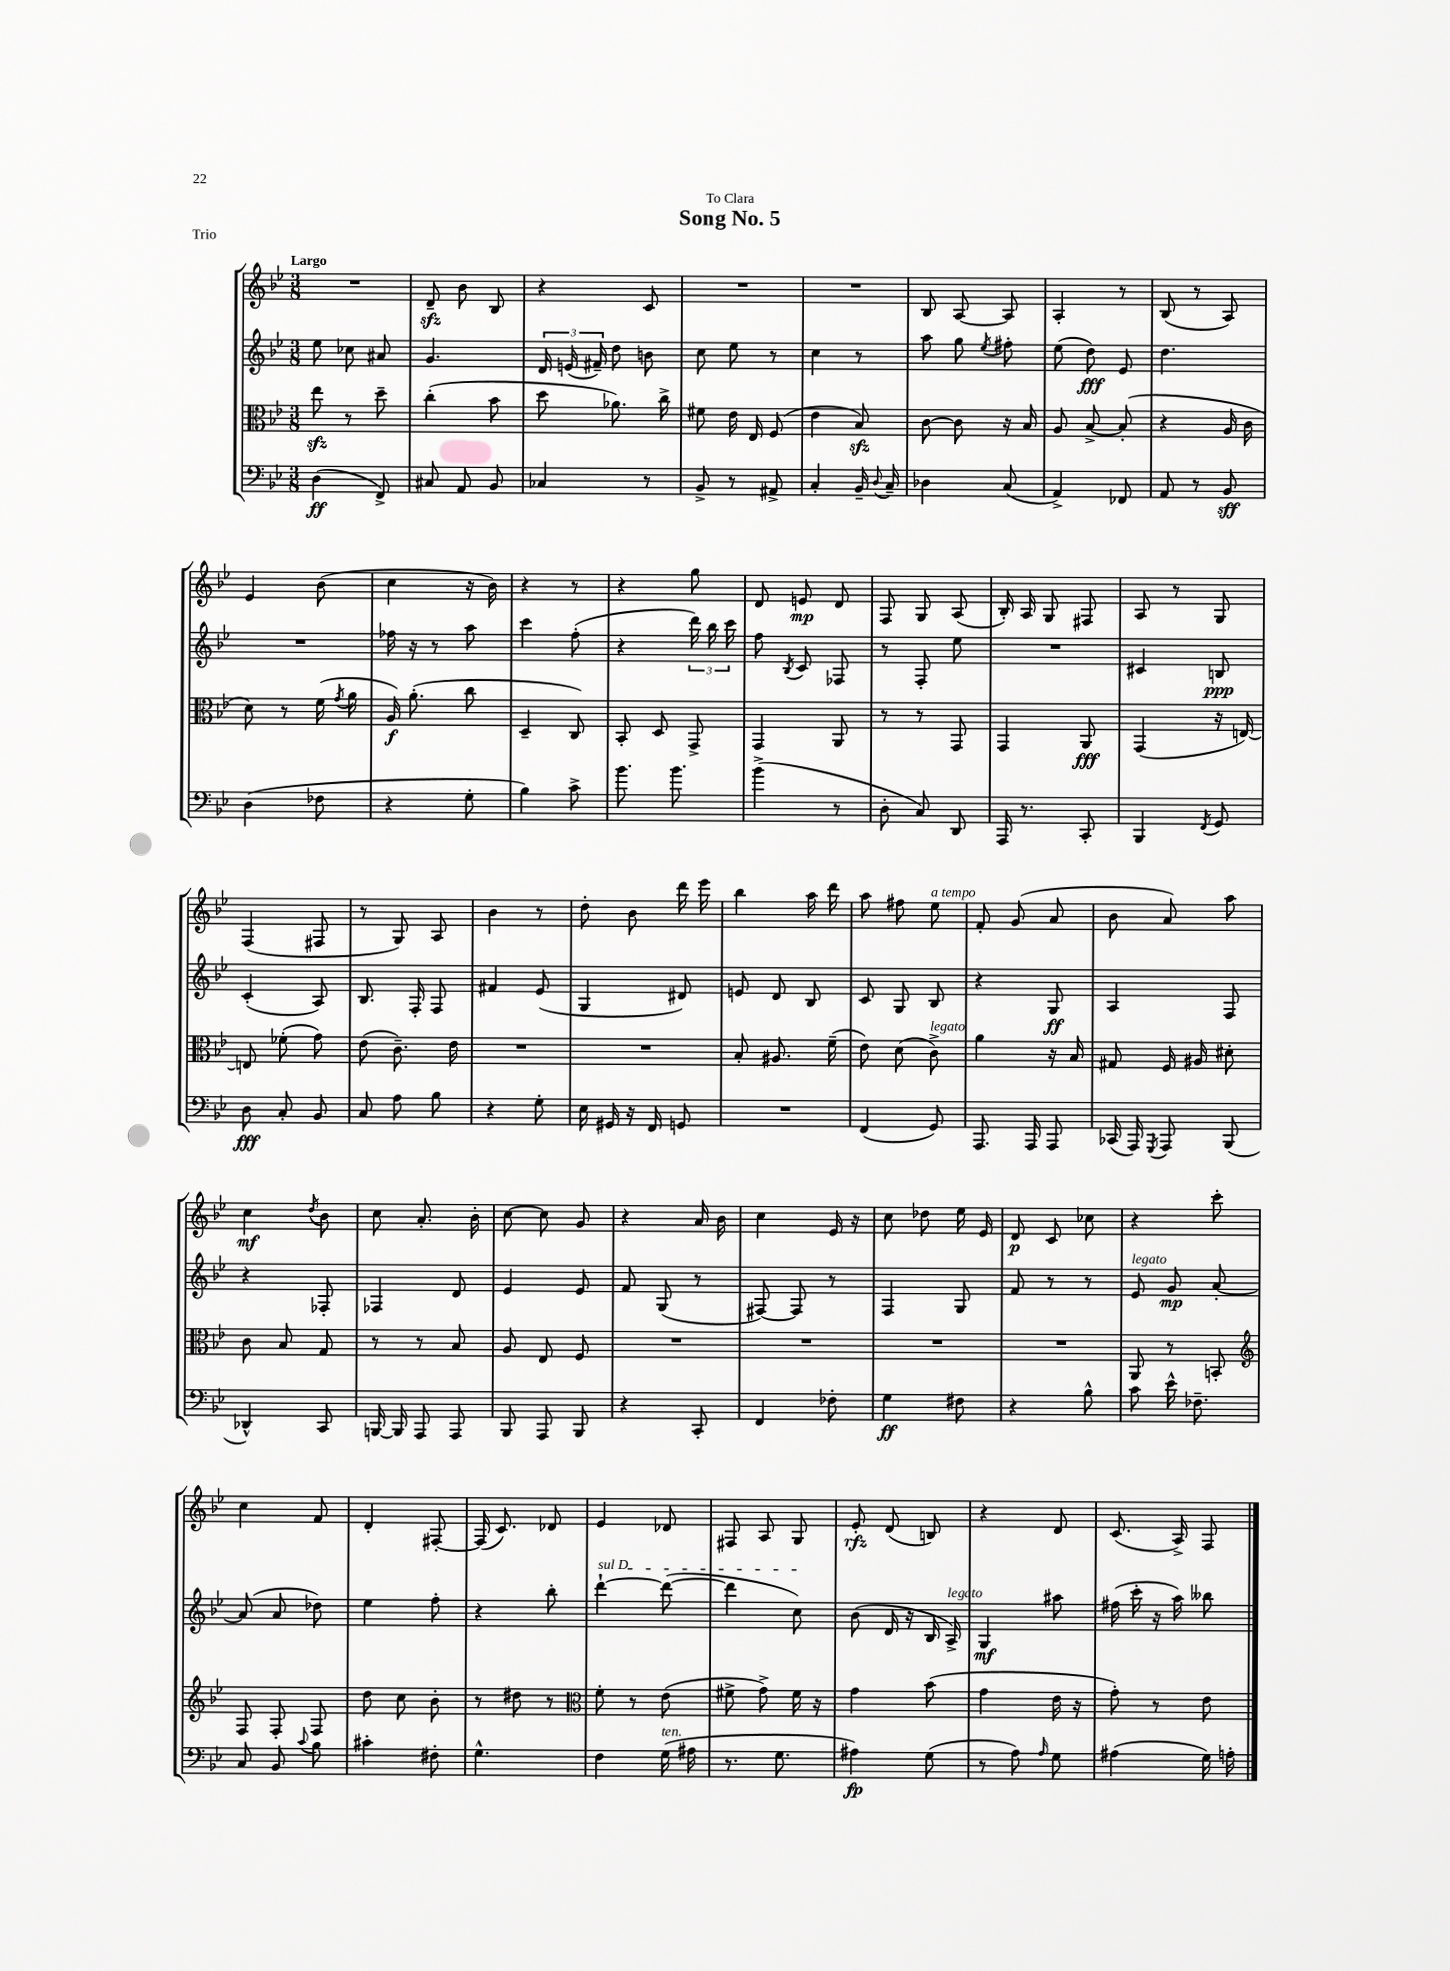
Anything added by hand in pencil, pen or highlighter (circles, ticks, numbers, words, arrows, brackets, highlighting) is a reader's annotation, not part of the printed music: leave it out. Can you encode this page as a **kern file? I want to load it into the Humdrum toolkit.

**kern	**dynam	**kern	**dynam	**kern	**dynam	**kern	**dynam
*part4	*part4	*part3	*part3	*part2	*part2	*part1	*part1
*staff4	*staff4	*staff3	*staff3	*staff2	*staff2	*staff1	*staff1
*clefF4	*	*clefC3	*	*clefG2	*	*clefG2	*
*k[b-e-]	*	*k[b-e-]	*	*k[b-e-]	*	*k[b-e-]	*
*M3/8	*	*M3/8	*	*M3/8	*	*M3/8	*
=1	=1	=1	=1	=1	=1	=1	=1
!	!	!	!	!	!	!LO:TX:a:B:t=Largo	!
(4D\	ff	8ee-zz\	.	8ee-\	.	4.r	.
.	.	8r	.	8cc-X\	.	.	.
8FF^/)	.	8dd~\	.	8a#X/	.	.	.
=2	=2	=2	=2	=2	=2	=2	=2
8C#X/	.	(4cc'\	.	4.g/	.	8dzz~/	.
8AA/	.	.	.	.	.	8b-\	.
8BB-/	.	8b-\	.	.	.	8B-/	.
=3	=3	=3	=3	=3	=3	=3	=3
4C-X/	.	8dd\	.	24d/	.	4r	.
.	.	.	.	(24en/	.	.	.
.	.	.	.	24f#X~/)	.	.	.
.	.	8.a-X\)	.	8dd\	.	.	.
8r	.	.	.	8bn\	.	8c/	.
.	.	16cc^\	.	.	.	.	.
=4	=4	=4	=4	=4	=4	=4	=4
8BB-^/	.	8f#X\	.	8cc\	.	4.r	.
8r	.	16e-\	.	8ee-\	.	.	.
.	.	16E-/	.	.	.	.	.
8AA#X^/	.	(8F/	.	8r	.	.	.
=5	=5	=5	=5	=5	=5	=5	=5
4C'/	.	4e-\	.	4cc\	.	4.r	.
16BB-~/	.	8B-zz/)	.	8r	.	.	.
8qqD/	.	.	.	.	.	.	.
16C~/	.	.	.	.	.	.	.
=6	=6	=6	=6	=6	=6	=6	=6
4D-X\	.	[8c\	.	8aa\	.	8B-/	.
.	.	8c\]	.	8gg\	.	[8A/	.
.	.	.	.	8qee-/	.	.	.
(8C/	.	16r	.	8ff#X'\	.	8A/]	.
.	.	16B-/	.	.	.	.	.
=7	=7	=7	=7	=7	=7	=7	=7
4AA^/)	.	8A/	.	(8ee-\	.	4A'/	.
.	.	[8B-^/	.	8dd\)	fff	.	.
8FF-X/	.	(8B-'/]	.	8e-/	.	8r	.
=8	=8	=8	=8	=8	=8	=8	=8
8AA/	.	4r	.	4.dd\	.	(8B-/	.
8r	.	.	.	.	.	8r	.
8BB-/	sff	16A/	.	.	.	8A/)	.
.	.	16c\	.	.	.	.	.
!!LO:LB:g=z
=9	=9	=9	=9	=9	=9	=9	=9
(4D\	.	8d\)	.	4.r	.	4e-/	.
.	.	8r	.	.	.	.	.
8F-X\	.	(16f\	.	.	.	(8b-\	.
.	.	8qg/	.	.	.	.	.
.	.	16a\	.	.	.	.	.
=10	=10	=10	=10	=10	=10	=10	=10
4r	.	16A/)	f	16ff-X\	.	4cc\	.
.	.	(8.a'\	.	16r	.	.	.
.	.	.	.	8r	.	.	.
8G'\	.	8cc\	.	8aa\	.	16r	.
.	.	.	.	.	.	16b-\)	.
=11	=11	=11	=11	=11	=11	=11	=11
4B-\)	.	4D~/	.	4ccc\	.	4r	.
8c^\	.	8C/)	.	(8ff'\	.	8r	.
=12	=12	=12	=12	=12	=12	=12	=12
8.b-\	.	8BB-'/	.	4r	.	4r	.
.	.	8D/	.	.	.	.	.
8.b-\	.	.	.	.	.	.	.
.	.	8GG^/	.	24ddd\)	.	8gg\	.
.	.	.	.	24bb-\	.	.	.
.	.	.	.	24ccc\	.	.	.
=13	=13	=13	=13	=13	=13	=13	=13
(4b-^\	.	4GG/	.	8ff\	.	8d/	.
.	.	.	.	8qB-/	.	.	.
.	.	.	.	8c/	.	8en/	mp
8r	.	8AA/	.	8F-X/	.	8d/	.
=14	=14	=14	=14	=14	=14	=14	=14
8D'\	.	8r	.	8r	.	8F/	.
8C/)	.	8r	.	8F'/	.	8G/	.
8DD/	.	8GG/	.	8ee-\	.	(8A/	.
=15	=15	=15	=15	=15	=15	=15	=15
16AAA/	.	4GG/	.	4.r	.	16B-'/)	.
8.r	.	.	.	.	.	16A/	.
.	.	.	.	.	.	8G/	.
8CC'/	.	8AA/	fff	.	.	8F#X/	.
=16	=16	=16	=16	=16	=16	=16	=16
4BBB-/	.	(4GG/	.	4c#X/	.	8A/	.
.	.	.	.	.	.	8r	.
8qFF/	.	.	.	.	.	.	.
8GG/	.	16r	.	8Bn/	ppp	8G/	.
.	.	[16En/)	.	.	.	.	.
!!LO:LB:g=z
=17	=17	=17	=17	=17	=17	=17	=17
8D\	fff	8En/]	.	(4c'/	.	(4F/	.
8C'/	.	(8f-X'\	.	.	.	.	.
8BB-/	.	8g\)	.	8A/)	.	8F#X/	.
=18	=18	=18	=18	=18	=18	=18	=18
8C/	.	(8e-\	.	8.B-/	.	8r	.
8A\	.	8.c~\)	.	.	.	8G/)	.
.	.	.	.	16F'/	.	.	.
8B-\	.	.	.	8F/	.	8A/	.
.	.	16e-\	.	.	.	.	.
=19	=19	=19	=19	=19	=19	=19	=19
4r	.	4.r	.	4f#X/	.	4b-\	.
8G'\	.	.	.	(8e-/	.	8r	.
=20	=20	=20	=20	=20	=20	=20	=20
16E-\	.	4.r	.	4G/	.	8dd'\	.
16GG#X/	.	.	.	.	.	.	.
16r	.	.	.	.	.	8b-\	.
16FF/	.	.	.	.	.	.	.
8GGn/	.	.	.	8d#X/)	.	16ddd\	.
.	.	.	.	.	.	16eee-\	.
=21	=21	=21	=21	=21	=21	=21	=21
4.r	.	8B-'/	.	8en/	.	4bb-\	.
.	.	8.A#X/	.	8d/	.	.	.
.	.	.	.	8B-/	.	16aa\	.
.	.	(16f~\	.	.	.	16ddd\	.
=22	=22	=22	=22	=22	=22	=22	=22
(4FF/	.	8e-\)	.	8c/	.	8aa\	.
.	.	(8d\	.	8G/	.	8ff#X\	.
!	!	!	!	!	!	!LO:TX:a:i:t=a tempo	!
!	!	!LO:TX:a:i:t=legato	!	!	!	!	!
8GG/)	.	8c^\)	.	8B-/	.	8ee-\	.
=23	=23	=23	=23	=23	=23	=23	=23
8.AAA/	.	4a\	.	4r	.	8f'/	.
.	.	.	.	.	.	(8g/	.
16AAA/	.	.	.	.	.	.	.
8AAA/	.	16r	.	8G/	ff	8a/	.
.	.	16B-/	.	.	.	.	.
=24	=24	=24	=24	=24	=24	=24	=24
(16CC-X/	.	8G#X/	.	4A/	.	8b-\	.
16AAA/)	.	.	.	.	.	.	.
8qGGG/	.	.	.	.	.	.	.
8AAA/	.	16F/	.	.	.	8a/)	.
.	.	16A#X/	.	.	.	.	.
(8BBB-/	.	8d#X'\	.	8F/	.	8aa\	.
!!LO:LB:g=z
=25	=25	=25	=25	=25	=25	=25	=25
4DD-X^^/)	.	8c\	.	4r	.	4cc\	mf
.	.	8B-/	.	.	.	.	.
.	.	.	.	.	.	8qdd/	.
8CC/	.	8G/	.	8F-X'/	.	8b-\	.
=26	=26	=26	=26	=26	=26	=26	=26
[16BBBn/	.	8r	.	4F-X/	.	8cc\	.
16BBB/]	.	.	.	.	.	.	.
8AAA/	.	8r	.	.	.	8.a'/	.
8AAA/	.	8B-/	.	8d/	.	.	.
.	.	.	.	.	.	16b-'\	.
=27	=27	=27	=27	=27	=27	=27	=27
8BBB-/	.	8A/	.	4e-/	.	[8cc\	.
8AAA/	.	8E-/	.	.	.	8cc\]	.
8BBB-/	.	8F/	.	8e-/	.	8g/	.
=28	=28	=28	=28	=28	=28	=28	=28
4r	.	4.r	.	8f/	.	4r	.
.	.	.	.	(8G/	.	.	.
8CC'/	.	.	.	8r	.	16a/	.
.	.	.	.	.	.	16b-\	.
=29	=29	=29	=29	=29	=29	=29	=29
4FF/	.	4.r	.	[8F#X/)	.	4cc\	.
.	.	.	.	8F#/]	.	.	.
8F-X'\	.	.	.	8r	.	16e-/	.
.	.	.	.	.	.	16r	.
=30	=30	=30	=30	=30	=30	=30	=30
4G\	ff	4.r	.	4F/	.	8cc\	.
.	.	.	.	.	.	8dd-X\	.
8F#X\	.	.	.	8G/	.	16ee-\	.
.	.	.	.	.	.	16e-/	.
=31	=31	=31	=31	=31	=31	=31	=31
4r	.	4.r	.	8f/	.	8d/	p
.	.	.	.	8r	.	8c/	.
8B-^^\	.	.	.	8r	.	8cc-X\	.
=32	=32	=32	=32	=32	=32	=32	=32
!	!	!	!	!LO:TX:a:i:t=legato	!	!	!
8c\	.	8AA/	.	8e-/	.	4r	.
16e-^^\	.	8r	.	8g/	mp	.	.
8.F-X~\	.	.	.	.	.	.	.
.	.	8BBn'/	.	[8a'/	.	8ccc'\	.
!!LO:LB:g=z
=33	=33	=33	=33	=33	=33	=33	=33
*	*	*clefG2	*	*	*	*	*
8C/	.	8F/	.	(8a/]	.	4cc\	.
8BB-/	.	8F'/	.	8a/	.	.	.
8qqc/	.	.	.	.	.	.	.
8B-\	.	8F/	.	8dd-X\)	.	8f/	.
=34	=34	=34	=34	=34	=34	=34	=34
4c#X'\	.	8dd\	.	4ee-\	.	4d'/	.
.	.	8cc\	.	.	.	.	.
8F#X'\	.	8b-'\	.	8ff'\	.	[8F#X'/	.
=35	=35	=35	=35	=35	=35	=35	=35
4.G^^\	.	8r	.	4r	.	(16F#/]	.
.	.	.	.	.	.	8.c/)	.
.	.	8dd#X\	.	.	.	.	.
.	.	8r	.	8bb-'\	.	8d-X/	.
=36	=36	=36	=36	=36	=36	=36	=36
*	*	*clefC3	*	*	*	*	*
!	!	!	!	!LO:TX:a:i:t=sul D	!	!	!
4F\	.	8f'\	.	[4ddd`\	.	4e-/	.
.	.	8r	.	.	.	.	.
!LO:TX:a:i:t=ten.	!	!	!	!	!	!	!
(16G\	.	(8e-\	.	(8ddd\_	.	8d-X/	.
16A#X\	.	.	.	.	.	.	.
=37	=37	=37	=37	=37	=37	=37	=37
8.r	.	8f#X^\	.	4ddd\]	.	8F#X/	.
.	.	8g^\)	.	.	.	8A/	.
8.G\	.	.	.	.	.	.	.
.	.	16f#\	.	8cc\)	.	8G/	.
.	.	16r	.	.	.	.	.
=38	=38	=38	=38	=38	=38	=38	=38
4A#X\)	fp	4g\	.	(8b-\	.	8e-'/	rfz
.	.	.	.	16d/	.	(8d/	.
.	.	.	.	16r	.	.	.
(8G\	.	(8b-\	.	16B-/	.	8Bn/)	.
!	!	!	!	!LO:TX:a:i:t=legato	!	!	!
.	.	.	.	16A^/)	.	.	.
=39	=39	=39	=39	=39	=39	=39	=39
8r	.	4g\	.	4G/	mf	4r	.
8A\)	.	.	.	.	.	.	.
16qqA/	.	.	.	.	.	.	.
8G\	.	16e-\	.	8aa#X\	.	8d/	.
.	.	16r	.	.	.	.	.
=40	=40	=40	=40	=40	=40	=40	=40
(4A#X\	.	8g'\)	.	(16ff#X\	.	(8.c/	.
.	.	.	.	16ccc'\	.	.	.
.	.	8r	.	16r	.	.	.
.	.	.	.	16aa\)	.	16A^/)	.
16G\)	.	8e-\	.	8bb--X\	.	8F/	.
16An'\	.	.	.	.	.	.	.
==	==	==	==	==	==	==	==
*-	*-	*-	*-	*-	*-	*-	*-
